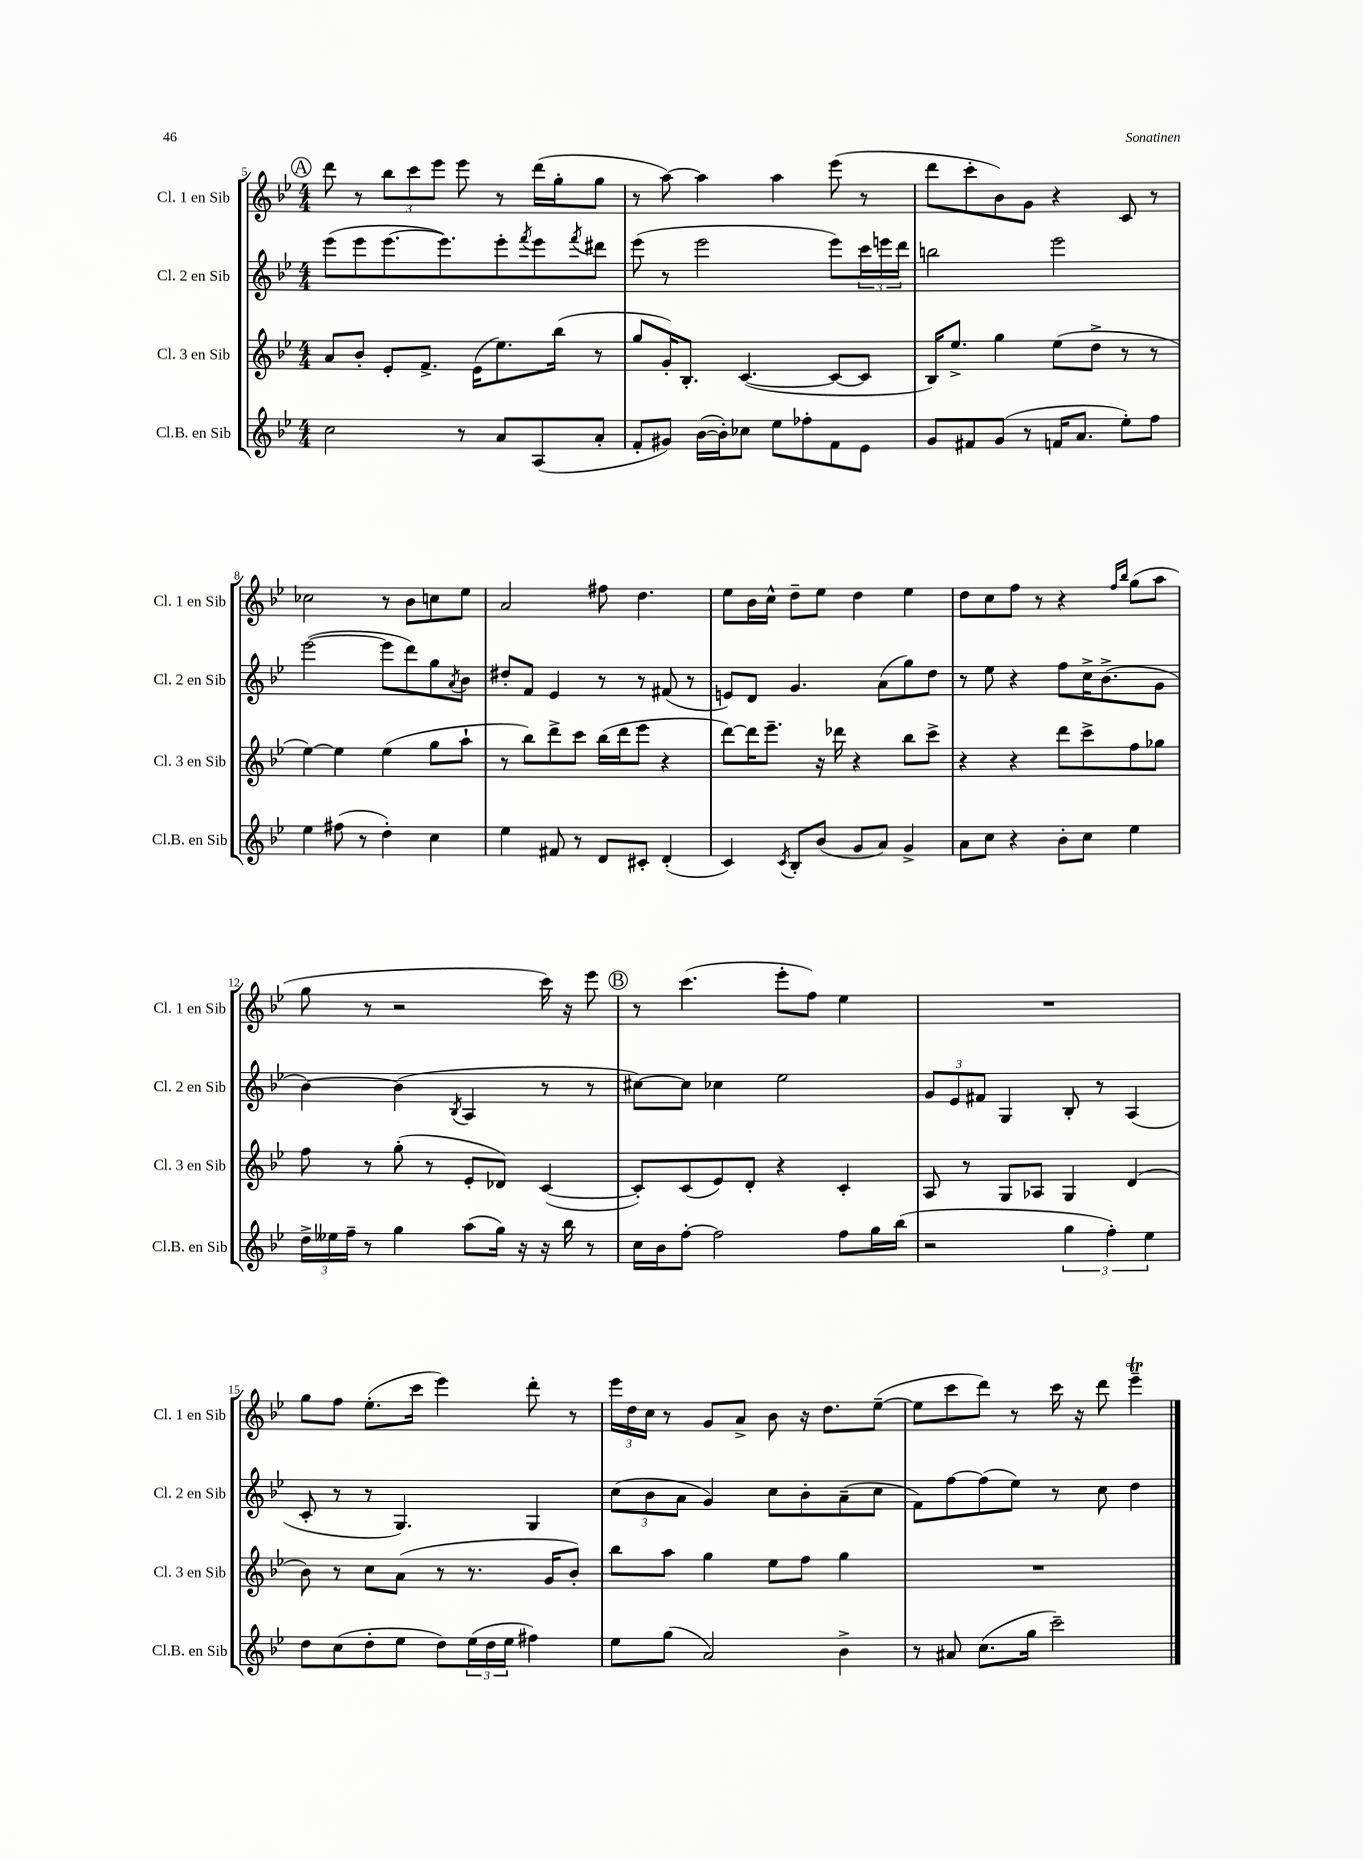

**kern	**kern	**kern	**kern
*part4	*part3	*part2	*part1
*staff4	*staff3	*staff2	*staff1
*I"Cl.B. en Sib	*I"Cl. 3 en Sib	*I"Cl. 2 en Sib	*I"Cl. 1 en Sib
*I'Cl.B. en Sib	*I'Cl. 3 en Sib	*I'Cl. 2 en Sib	*I'Cl. 1 en Sib
*clefG2	*clefG2	*clefG2	*clefG2
*k[b-e-]	*k[b-e-]	*k[b-e-]	*k[b-e-]
*M4/4	*M4/4	*M4/4	*M4/4
!!LO:REH:place=s1:t=A
=5	=5	=5	=5
2cc\	8a/L	(8eee-\L	8ddd\
.	8b-'/J	8eee-\	8r
.	8e-'/L	[8.eee-\	12bb-\L
.	.	.	12ccc\
.	8.f^/J	.	.
.	.	.	12eee-\J
.	.	8.eee-\])	.
8r	.	.	8eee-\
.	(16e-\KL	.	.
8a/L	8.ee-\)	8eee-'\	8r
.	.	8qfff/	.
(8A/	.	8eee-\	(16ddd\LL
.	(16bb-\Jk	.	16gg'\J
.	.	8qfff/	.
8a'/J	8r	8ddd#X\J	8gg\J
=6	=6	=6	=6
8f'/L	8gg/L	(8eee-\	8r
8g#X/J)	16g'/K)	8r	[8aa\)
.	8.B-'/J	.	.
([16b-\LL	.	2eee-\	4aa\]
16b-'\J])	.	.	.
8cc-X\J	([4.c/	.	.
8ee-\L	.	.	4aa\
8ff-X'\	.	.	.
8f\	8c/L_	8eee-\L)	(8eee-\
8e-\J	8c/J]	24ccc\L	8r
.	.	24eeen\	.
.	.	24ddd\JJ	.
=7	=7	=7	=7
8g/L	16B-/KL)	2bbn\	8ddd\L
.	8.ee-^/J	.	.
8f#X/	.	.	8ccc'\
(8g/J	4gg\	.	8b-\)
8r	.	.	8g\J
16fn/KL	(8ee-\L	2eee-\	4r
8.a/J	.	.	.
.	8dd^\J	.	.
8ee-'\L)	8r	.	8c/
8ff\J	8r	.	8r
!!LO:LB:g=z
=8	=8	=8	=8
4ee-\	[4ee-\)	([2eee-\	2cc-X\
(8ff#X\	4ee-\]	.	.
8r	.	.	.
4dd'\)	(4ee-\	8eee-\L]	8r
.	.	8ddd\)	8b-\L
4cc\	8gg\L	8gg\	8ccn\
.	.	8qa/	.
.	8aa`\J	8b-\J	8ee-\J
=9	=9	=9	=9
4ee-\	8r	8dd#X'/L	2a/
.	8bb-\L)	8f/J	.
8f#X/	8ddd^\	4e-/	.
8r	8ccc\J	.	.
8d/L	(16bb-\LL	8r	8ff#X\
.	16ddd\J	.	.
8c#X'/J	8eee-\J	8r	4.dd\
(4d'/	4r	(8f#X/	.
.	.	8r	.
=10	=10	=10	=10
4c/)	[8ddd\L)	8en/L)	8ee-\L
.	16ddd\K]	8d/J	16b-\L
.	8.eee-~\J	.	16cc^^\JJ
8qc/	.	.	.
8B-'/L	.	4.g/	8dd~\L
(8b-/J	16r	.	8ee-\J
.	16ddd-X\	.	.
8g/L	4r	.	4dd\
8a/J)	.	(8a\L	.
4g^/	8bb-\L	8gg\)	4ee-\
.	8ccc^\J	8dd\J	.
=11	=11	=11	=11
8a\L	4r	8r	8dd\L
8cc\J	.	8ee-\	8cc\
4r	4r	4r	8ff\J
.	.	.	8r
8b-'\L	8ddd\L	8ff\L	4r
8cc\J	8ccc^\	16cc^\K	.
.	.	(8.b-^\	.
.	.	.	16qqff/LL
.	.	.	16qqbb-/JJ
4ee-\	8ff\	.	(8gg\L
.	8gg-X\J	8g\J	8aa\J
!!LO:LB:g=z
=12	=12	=12	=12
24dd^\LL	8ff\	[4b-\)	8gg\
24ee--X\	.	.	.
24ff~\JJ	.	.	.
8r	8r	.	8r
4gg\	(8gg'\	(4b-\]	2r
.	8r	.	.
.	.	8qB-/	.
(8aa\L	8e-'/L	4A/	.
16gg\Jk)	8d-X/J)	.	.
16r	.	.	.
16r	([4c/	8r	16ccc\)
16bb-\	.	.	16r
8r	.	8r	8eee-\
!!LO:REH:place=s1:t=B
=13	=13	=13	=13
16cc\LL	8c'/L])	[8cc#X\L)	8r
16b-\J	.	.	.
[8ff'\J	(8c/	8cc#\J]	(4.ccc\
2ff\]	8e-/)	4cc-X\	.
.	8d'/J	.	.
.	4r	2ee-\	8eee-'\L
.	.	.	8ff\J)
8ff\L	4c'/	.	4ee-\
16gg\L	.	.	.
(16bb-\JJ	.	.	.
=14	=14	=14	=14
2r	8A/	12g/L	1r
.	.	12e-/	.
.	8r	.	.
.	.	12f#X/J	.
.	8G/L	4G/	.
.	8A-X/J	.	.
6gg\	4G/	8B-'/	.
.	.	8r	.
6ff'\)	.	.	.
.	(4d/	(4A/	.
6ee-\	.	.	.
!!LO:LB:g=z
=15	=15	=15	=15
8dd\L	8b-\)	8c'/	8gg\L
(8cc\	8r	8r	8ff\J
8dd'\	8cc\L	8r	(8.ee-'\L
8ee-\J	(8a\J	4.G/)	.
.	.	.	16ccc\Jk
8dd\L)	8r	.	4eee-\)
(24ee-\L	8.r	.	.
24dd\	.	.	.
24ee-\JJ	.	.	.
4ff#X\)	.	4G/	8ddd'\
.	16g/KL	.	.
.	8b-'/J)	.	8r
=16	=16	=16	=16
8ee-\L	8bb-\L	(12cc\L	24eee-\LL
.	.	.	24dd\
.	.	12b-\	24cc\JJ
(8gg\J	8aa\J	.	8r
.	.	12a\J	.
2a/)	4gg\	4g/)	8g/L
.	.	.	8a^/J
.	8ee-\L	8cc\L	8b-\
.	8ff\J	8b-'\	16r
.	.	.	8.dd\L
4b-^\	4gg\	(8a~\	.
.	.	8cc\J	([8ee-~\J
=17	=17	=17	=17
8r	1r	8f\L)	8ee-\L]
8a#X/	.	[8ff\	8ccc\
(8.cc\L	.	(8ff\]	8ddd\J)
.	.	8ee-\J)	8r
16gg\Jk	.	.	.
2ccc~\)	.	8r	16ccc\
.	.	.	16r
.	.	8cc\	8ddd\
.	.	4dd\	4eee-T~\
==	==	==	==
*-	*-	*-	*-
